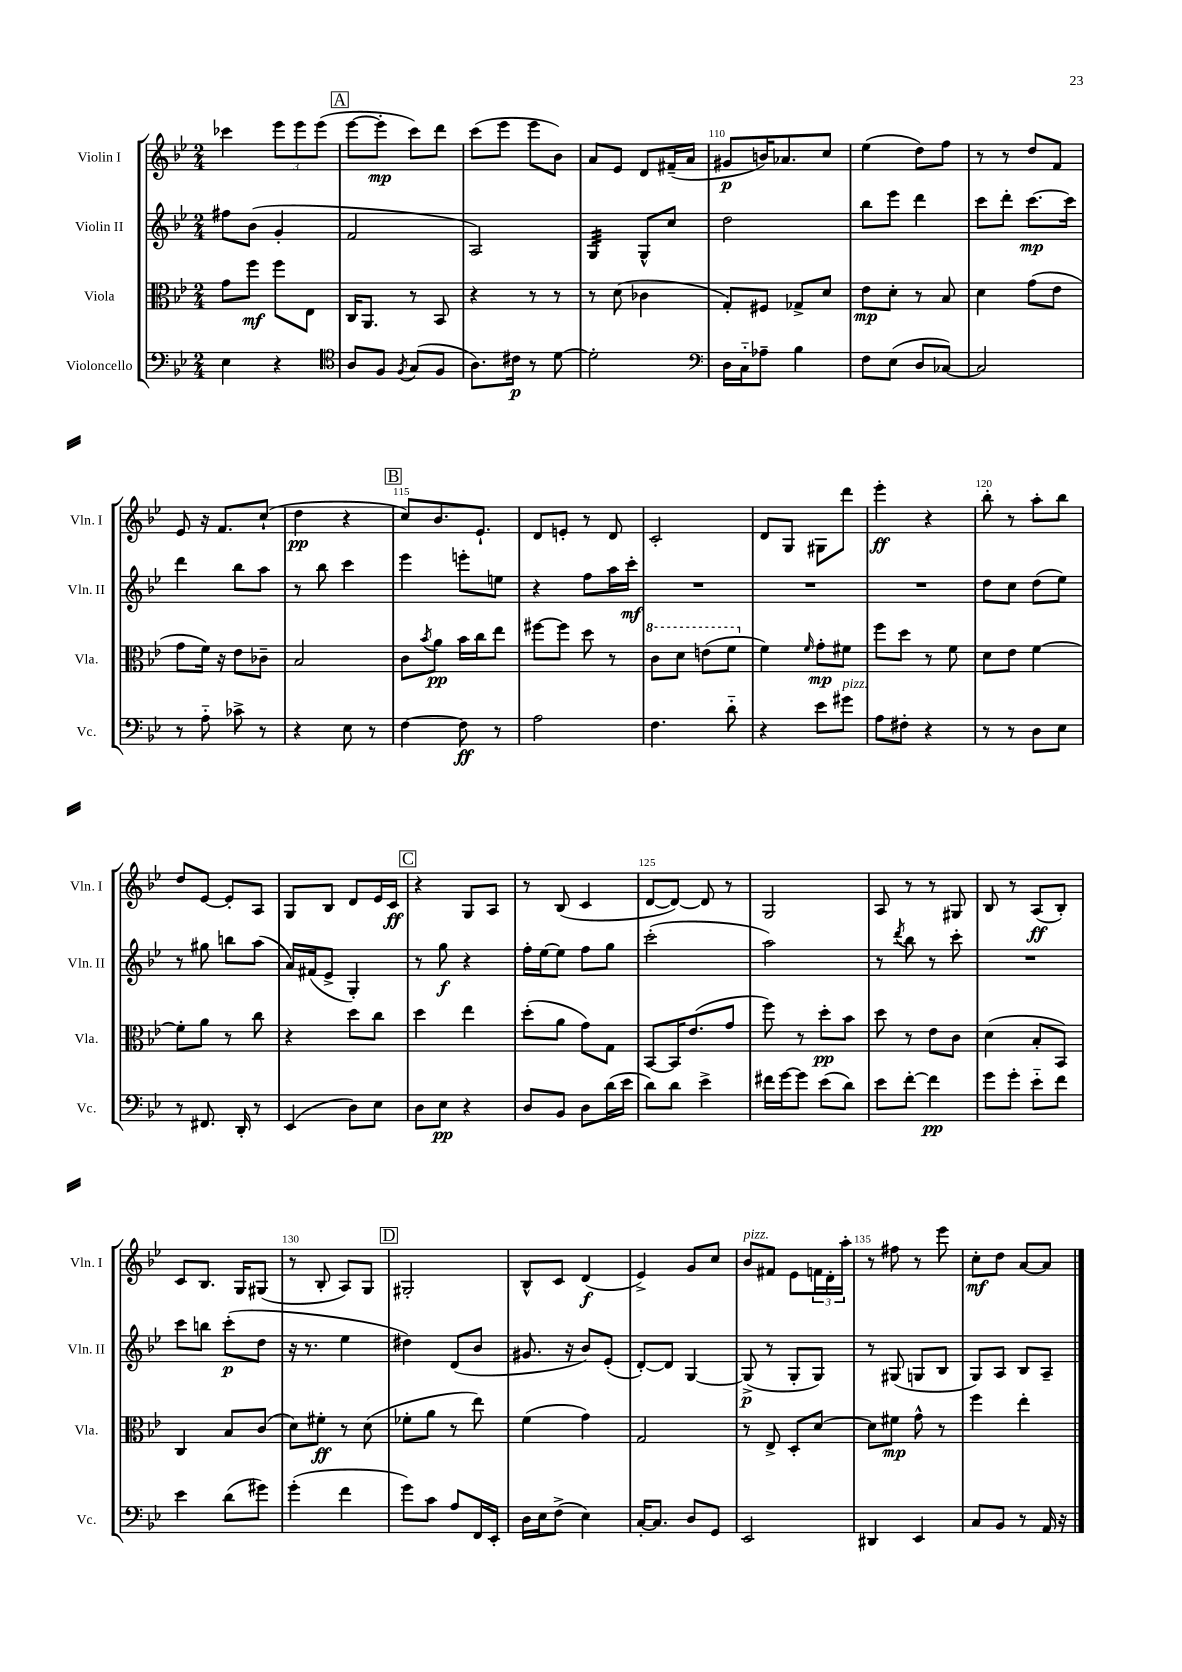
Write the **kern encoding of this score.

**kern	**kern	**kern	**kern
*staff4	*staff3	*staff2	*staff1
*clefF4	*clefC3	*clefG2	*clefG2
*k[b-e-]	*k[b-e-]	*k[b-e-]	*k[b-e-]
*M2/4	*M2/4	*M2/4	*M2/4
4E-	8g	8ff#	4ccc-
.	8ff	(8b-	.
4r	8ff	4g'	12eee-
.	.	.	12eee-
.	8E-	.	.
.	.	.	(12eee-
=	=	=	=
*clefC4	*	*	*
8A	16C	2f	[8eee-
.	8.AA	.	.
8F	.	.	8eee-']
8qF	.	.	.
(8G	8r	.	8ccc)
8F	8BB-	.	8ddd
=	=	=	=
8.A)	4r	2A)	(8ccc
.	.	.	8eee-
16c#	.	.	.
8r	8r	.	8eee-
[8d	8r	.	8b-)
=	=	=	=
2d']	8r	4G	8a
.	(8d	.	8e-
.	4c-	8G^^	8d
.	.	8cc	(16f#~
.	.	.	16a
=	=	=	=
*clefF4	*	*	*
16D	8G')	2dd	8g#
16C'~	.	.	.
8A-~	8F#	.	16b)
.	.	.	8.a-
4B-	8G-^	.	.
.	8d	.	8cc
=	=	=	=
8F	8e-	8bb-	(4ee-
(8E-	8d'	8eee-	.
8D	8r	4ddd	8dd)
[8C-)	8B-	.	8ff
=	=	=	=
2C-]	4d	8ccc	8r
.	.	8ddd'	8r
.	(8g	[8.ccc	8dd
.	8e-	.	8f
.	.	16ccc]	.
=	=	=	=
8r	8g	4ddd	8e-
8A'~	16f)	.	16r
.	16r	.	8.f
8c-^	8e-	8bb-	.
8r	8c-~	8aa	(8cc`
=	=	=	=
4r	2B-	8r	4dd
.	.	8bb-	.
8E-	.	4ccc	4r
8r	.	.	.
=	=	=	=
[4F	8c	4eee-	8cc)
.	8qb-	.	.
.	8a	.	8.b-
8F]	16b-	8eee'	.
.	16cc	.	8.e-`
8r	8ee-	8ee	.
=	=	=	=
2A	[8ff#	4r	8d
.	8ff#]	.	8e'
.	8dd	8ff	8r
.	8r	16aa	8d
.	.	16ccc'	.
=	=	=	=
4.F	8cc	2r	2c'
.	8dd	.	.
.	(8ee	.	.
8d'~	8ff	.	.
=	=	=	=
4r	4f)	2r	8d
.	.	.	8G
.	16qqf	.	.
8e-	8g'	.	8G#
8g#	8f#	.	8ddd
=	=	=	=
8A	8ff	2r	4eee-'
8F#'	8dd	.	.
4r	8r	.	4r
.	8f	.	.
=	=	=	=
8r	8d	8dd	8bb-'
8r	8e-	8cc	8r
8D	[4f	(8dd	8aa'
8E-	.	8ee-)	8bb-
=	=	=	=
8r	8f']	8r	8dd
8.FF#	8a	8gg#	[8e-
.	8r	8bb	8e-']
16DD'	.	.	.
8r	8cc	(8aa	8A
=	=	=	=
(4EE-	4r	16a)	8G
.	.	(16f#	.
.	.	8e-^	8B-
8D)	8dd	4G')	8d
8E-	8cc	.	16e-
.	.	.	16c
=	=	=	=
8D	4dd	8r	4r
8E-	.	8gg	.
4r	4ee-	4r	8G
.	.	.	8A
=	=	=	=
8D	(8dd'	16ff'	8r
.	.	[16ee-	.
8BB-	8a	8ee-]	(8B-
8D	8g)	8ff	4c
(16d	8G	8gg	.
16e-	.	.	.
=	=	=	=
8d)	[8BB-	(2ccc'	[8d
8d	16BB-]	.	8d_)
.	(8.e-	.	.
4e-^	.	.	8d]
.	8g	.	8r
=	=	=	=
16f#	8ff)	2aa)	2G
[16g	.	.	.
8g]	8r	.	.
(8e-	8dd'	.	.
8d)	8b-	.	.
=	=	=	=
8e-	8dd	8r	8A
.	.	8qddd	.
[8f'	8r	8bb-	8r
4f]	8e-	8r	8r
.	8c	8ccc'	8G#
=	=	=	=
8g	(4d	2r	8B-
8g'	.	.	8r
8e-'~	8B-'	.	(8A
8f	8BB-)	.	8B-')
=	=	=	=
4e-	4C	8ccc	8c
.	.	8bb	8.B-
(8d	8B-	(8ccc'	.
.	.	.	16G
8g#)	(8c	8dd	(8G#
=	=	=	=
(4g'	8d)	16r	8r
.	.	8.r	.
.	8f#'	.	8B-'
4f	8r	4ee-	8A)
.	(8d	.	8G
=	=	=	=
8g)	8f-'	4dd#)	2G#'
8c	8a	.	.
8A	8r	(8d	.
16FF	8ee-)	8b-	.
16EE-'	.	.	.
=	=	=	=
16D	(4f	8.g#	8B-^^
16E-	.	.	.
(8F^	.	.	8c
.	.	16r	.
4E-)	4g)	8b-)	(4d
.	.	(8e-'	.
=	=	=	=
[16C'	2G	[8d')	4e-^)
8.C]	.	.	.
.	.	8d]	.
8D	.	[4G	8g
8GG	.	.	8cc
=	=	=	=
2EE-	8r	(8G^]	8b-
.	8E-^	8r	8f#
.	8D'	8G'	8e-
.	[8d	8G)	24f
.	.	.	24d'
.	.	.	24aa'
=	=	=	=
4DD#	8d]	8r	8r
.	8f#	(8G#	8ff#
4EE-	8g^^	8G	8r
.	8r	8B-	8eee-
=	=	=	=
8C	4ff	8G)	8cc'
8BB-	.	8A	8dd
8r	4ee-'	8B-	[8a
16AA	.	8A~	8a]
16r	.	.	.
==	==	==	==
*-	*-	*-	*-
